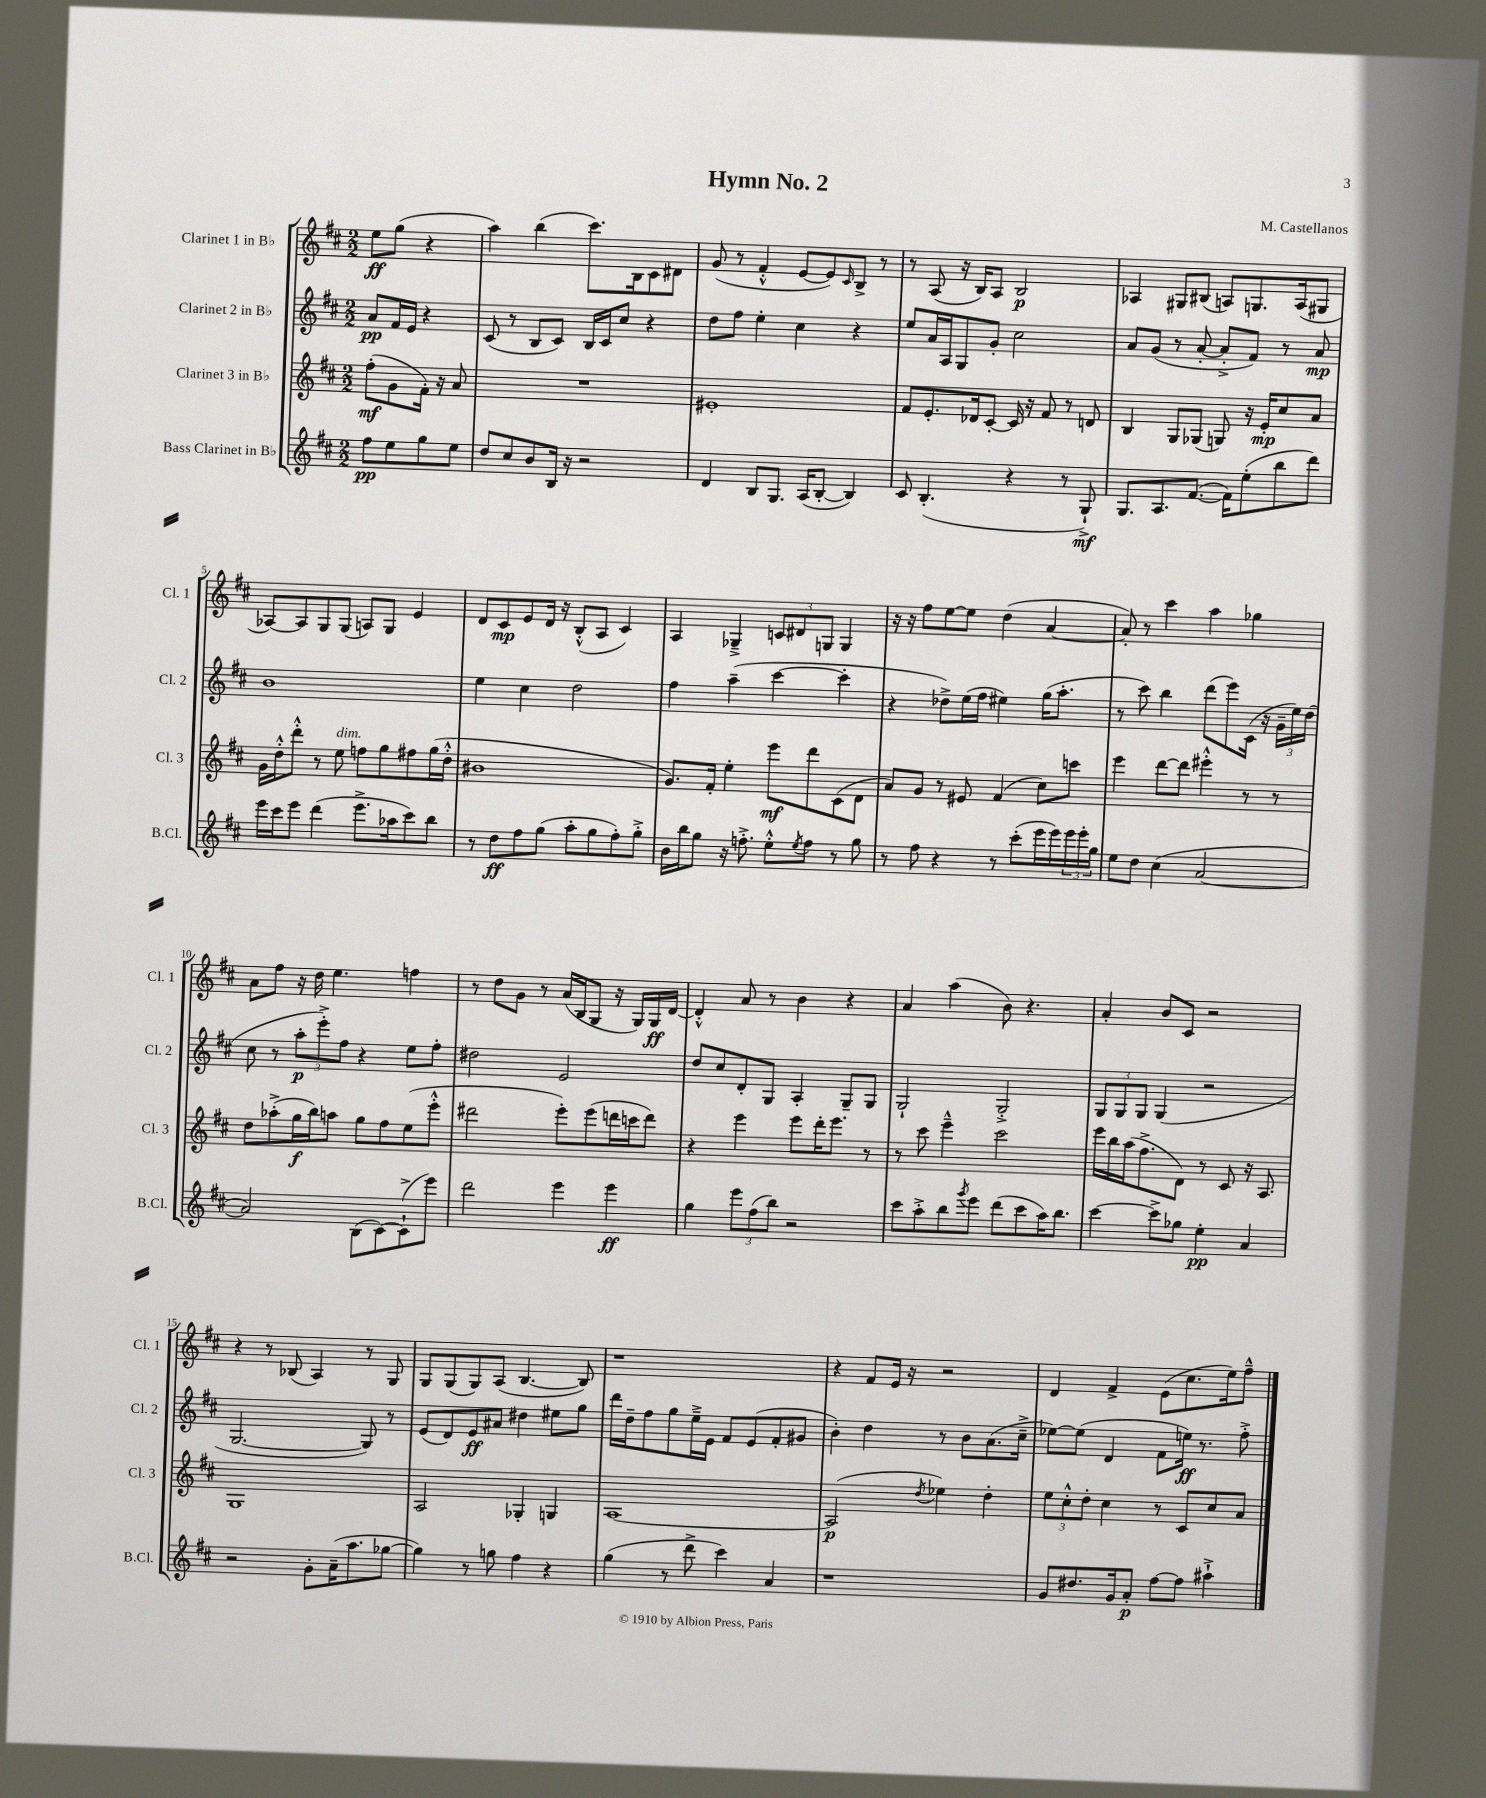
\header { title = "Hymn No. 2" composer = "M. Castellanos" }
<<
\new StaffGroup <<
\new Staff = "s0" \with { instrumentName = "Clarinet 1 in Bb" shortInstrumentName = "Cl. 1" } {
    \clef treble \key d \major \numericTimeSignature \time 2/2 \partial 2
    e''8\ff g''8( r4 |
    a''4) b''4( cis'''8.) b16 cis'8 dis'8 |
    g'8( r8 fis'4-.-^ e'8~ e'8) \grace { cis'16 } b8-> r8 |
    r8 a8( r16 b16) a8 b2\p |
    aes4 gis8 bis8( a8) g8. a16( gis8 |
    aes8~) aes8 g8 g8( a8) g8 e'4 |
    d'8 cis'8\mp e'8 d'16 r16 b8-.-^( a8 cis'4) |
    a4 ges4---> \tuplet 3/2 { c'8 dis'8 g8 } g4 |
    r16 r16 fis''8 e''8~ e''8 d''4( a'4~ |
    a'8-.) r8 cis'''4 a''4 ges''4 |
    a'8 fis''8 r16 d''16 e''4. f''4 |
    r8 d''8 g'8 r8 a'16( b16 g8 r16 g16) g16\ff d'16~ |
    d'4-.-^ a'8 r8 b'4 r4 |
    a'4 a''4( b'8) r4. |
    a'4-. b'8 cis'8 r2 |
    r4 r8 bes8( a4) r8 g8 |
    g8 g8( g8) a8( b4.~ b8) |
    r1 |
    r4 fis'8 e'16 r16 r2 |
    d'4 fis'4-> e'8( cis''8. e''16) fis''8---^ \bar "|." |
}
\new Staff = "s1" \with { instrumentName = "Clarinet 2 in Bb" shortInstrumentName = "Cl. 2" } {
    \clef treble \key d \major \numericTimeSignature \time 2/2 \partial 2
    a'8\pp fis'16 e'16 r4 |
    cis'8( r8 b8 cis'8) b16 cis'16 cis''8 r4 |
    d''8 fis''8 e''4-. cis''4 r4 |
    e''8 a'16 a16 g8 g'8-. cis''2 |
    a'8 g'8( r8 a'8~-. a'8-.-> fis'8) r8 a'8\mp |
    b'1 |
    e''4 cis''4 d''2 |
    fis''4 a''4--( cis'''4~ cis'''4-. |
    r4 des''8->) e''16( fis''16 eis''4) g''16( a''8.-. |
    r8 cis'''8) b''4 d'''8( e'''8) cis'16( r16 \tuplet 3/2 { g'16-- e''16) d''16( } |
    cis''8 r8 \tuplet 3/2 { a''8-.\p e'''8-.->) fis''8 } r4 e''8 fis''8-. |
    dis''2 e'2 |
    d''8 cis''8 d'8-. g8 a4-. g8-- g8 |
    g2-! g2-.-> |
    \tuplet 3/2 { g8 g8 g8 } g4( r2 |
    g2.~ g8) r8 |
    e'8( d'8) e'8\ff ais'8 dis''4 eis''8 g''8 |
    d'''16 d''16-- fis''8 g''8 e''16---> e'16 fis'8 e'8( fis'8-. gis'8 |
    b'4-.) d''4 r8 b'8 a'8.( cis''16---> |
    ees''8~) ees''8( d'4 fis'8 e''16\ff) r8. fis''8-.-> \bar "|." |
}
\new Staff = "s2" \with { instrumentName = "Clarinet 3 in Bb" shortInstrumentName = "Cl. 3" } {
    \clef treble \key d \major \numericTimeSignature \time 2/2 \partial 2
    fis''8-.\mf( g'8 fis'16-.) r16 a'8 |
    R1 |
    eis'1-. |
    fis'8 e'8.-. des'16 cis'8~-. cis'16 r16 fis'8 r8 d'8 |
    b4 g8 ges8( g8) r16 e'16-.\mp cis''8 a'8 |
    g'16 d''16-.-^ d'''8-.-^ r8 e''8^\markup { \italic "dim." } f''8 g''8 fis''8 g''16( d''16-.-^ |
    bis'1 |
    g'8.) fis'16-. e''4-. e'''8\mf d'''8 cis'8( d'8 |
    a'8) g'8 r8 eis'8 fis'4( cis''8) c'''8 |
    e'''4 d'''8~ d'''8 eis'''4-.-^ r8 r8 |
    d''8 aes''8-.->( g''16\f b''16) a''8 g''8 fis''8 e''8( e'''8-.-^ |
    dis'''2 e'''8-.) e'''8( d'''16 c'''16 d'''8) |
    r4 e'''4 e'''8 d'''16-. e'''8. r8 |
    r8 cis'''8 e'''4---^ cis'''2 |
    e'''16 b''16 a''16( fis''8.-> d'8) r8 cis'8 r16 a8. |
    g1 |
    a2 ges4-. g4 |
    a1~ |
    a2\p( \acciaccatura { d''8 } ees''4) d''4-. |
    \tuplet 3/2 { e''8 cis''8-.-^ d''8-. } cis''4 r8 cis'8 cis''8 a'8 \bar "|." |
}
\new Staff = "s3" \with { instrumentName = "Bass Clarinet in Bb" shortInstrumentName = "B.Cl." } {
    \clef treble \key d \major \numericTimeSignature \time 2/2 \partial 2
    fis''8\pp e''8 g''8 e''8 |
    d''8 cis''8 b'8 b16 r16 r2 |
    d'4 b8 g8. a16( b8~-. b4) |
    cis'8 b4.-.( r4 r8 g8-!->\mf) |
    g8. a8. fis'8.~( fis'16) e''8-.( b''8 d'''8) |
    e'''16 cis'''16 e'''8 d'''4( e'''8.-> aes''16 cis'''8) b''8 |
    r8 d''8\ff fis''8 g''8( a''8-. g''8 fis''8-.) g''8-.-> |
    b'16 b''16 g''8 r16 f''8.-.-> e''8-.-^ \acciaccatura { e''8 } f''8 r8 g''8 |
    r8 fis''8 r4 r8 cis'''8-.( e'''16 e'''16) \tuplet 3/2 { e'''16 e'''16-. g''16 } |
    e''8 d''8 cis''4( a'2~ |
    a'2) b8( cis'8~) cis'8-!->( e'''8) |
    d'''2 e'''4 e'''4\ff |
    g''4 \tuplet 3/2 { e'''8 fis''8( b''8) } r2 |
    cis'''8 a''8-.-> b''8 \acciaccatura { g'''8 } e'''8 d'''8( cis'''8 a''16) b''8. |
    cis'''4~ cis'''8-> ges''8 e''4-.\pp a'4 |
    r2 g'8-. a'16--( a''8. ges''8~ |
    ges''4) r8 g''8 fis''4 r4 |
    g''4( r8 d'''8-> cis'''4) a'4 |
    r1 |
    g'8 dis''8. g'16 a'8-.\p fis''8~ fis''8 ais''4-!-> \bar "|." |
}
>>
>>
